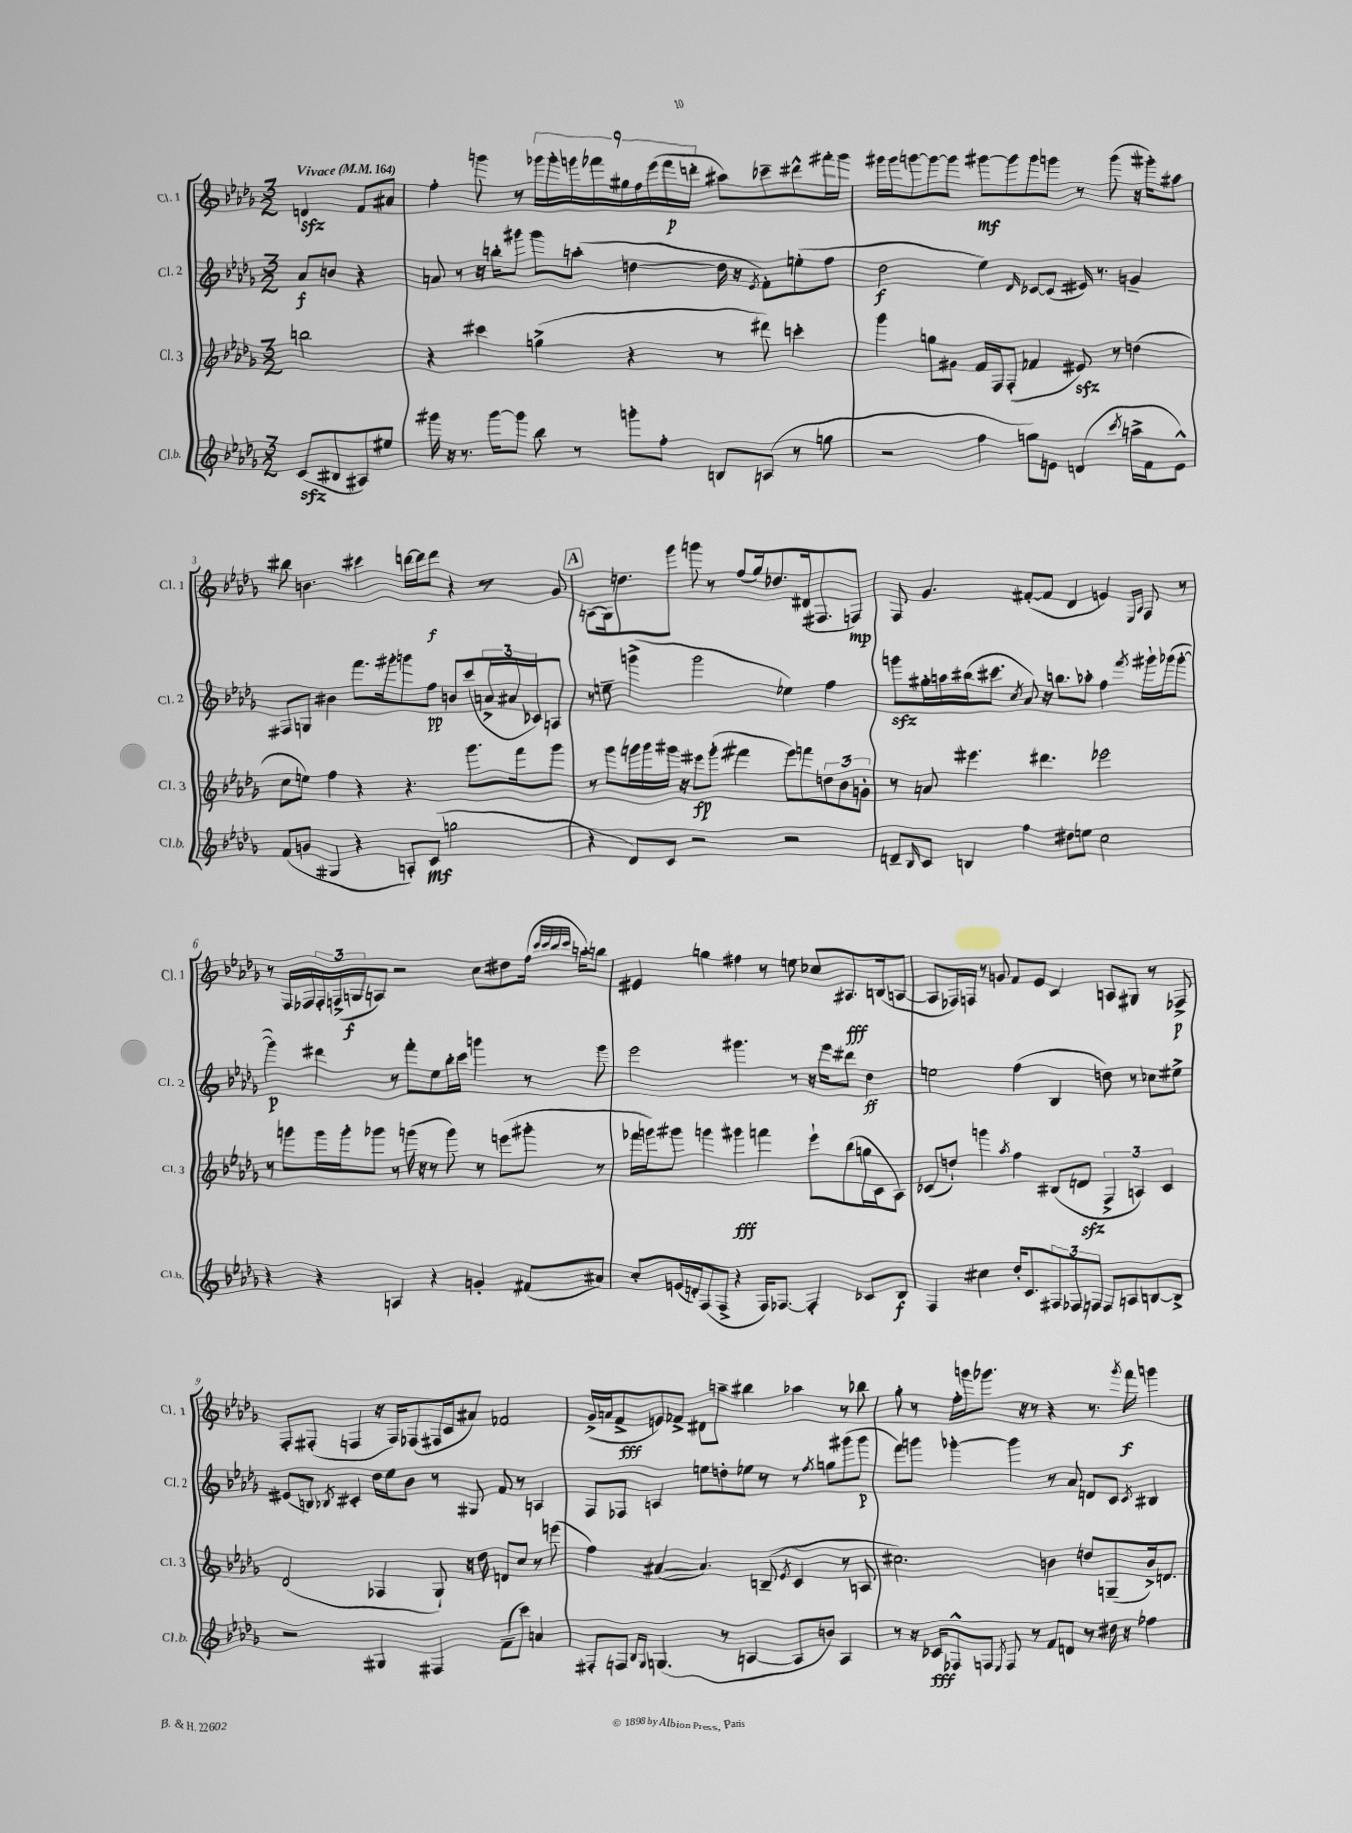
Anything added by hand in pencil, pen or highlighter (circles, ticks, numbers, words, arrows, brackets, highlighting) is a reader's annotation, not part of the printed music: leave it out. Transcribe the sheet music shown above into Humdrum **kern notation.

**kern	**kern	**kern	**kern
*staff4	*staff3	*staff2	*staff1
*clefG2	*clefG2	*clefG2	*clefG2
*k[b-e-a-d-g-]	*k[b-e-a-d-g-]	*k[b-e-a-d-g-]	*k[b-e-a-d-g-]
*M3/2	*M3/2	*M3/2	*M3/2
*MM164	*MM164	*MM164	*MM164
(8c	2bb	8a-	4d
8B#	.	8b	.
8A#)	.	4r	8f
8ee#	.	.	8a#
=	=	=	=
16ggg#	4r	8a	4ff'
16r	.	.	.
8.r	.	8r	.
.	4ccc#	16r	8ggg
[16ggg#	.	16bb'	.
8ggg#]	.	8ggg#	8r
8bb-	(4gg^	8ggg#	18ggg-
.	.	.	18ggg-'
.	.	.	18ggg
8r	.	(8aa'	.
.	.	.	18fff-
.	.	.	18gg#
8ggg'	4r	[4dd	.
.	.	.	18ff
.	.	.	(18eee-
8ff'	.	.	.
.	.	.	18fff-
.	.	.	18ddd'
8B	8r	16dd]	8aa#)
.	.	16r	.
.	.	8qe-	.
(8A	8ddd#)	8f')	8ccc-~
8r	4ccc'	(8ee'	8ddd#^^
8gg	.	8ff	16fff#'
.	.	.	16ggg
=	=	=	=
2r	4ggg-	2dd-	16ggg#
.	.	.	16ggg#
.	.	.	[8ggg
.	8gg	.	8ggg_
.	8g#	.	8ggg]
4ff	16f	4ee-)	[8ggg#
.	16F	.	.
.	(8F'	.	8ggg#]
.	.	16qqd-	.
8gg)	4f-	[8c-	8ggg#
8e	.	(8c-]	8ggg
(4d	8e#)	16e#)	8r
.	.	8.r	.
.	8r	.	(8ggg
8qccc	.	.	.
16aa^	(4dd	4g~	16r
16f	.	.	16ggg#')
8e^^)	.	.	8aa#
=	=	=	=
(8f	8cc	8F#	8bb#
8g	8ee)	8G	4.b
4G#	4ff	4b#	.
4r	4r	8.fff	4ccc#
.	.	16ggg#'	.
8A')	4.r	8ggg	[16ddd
.	.	.	16ddd]
(8c	.	8ff	8ddd
2gg	.	8b	4r
.	8.ggg-	(8ccc	.
.	.	24a^	8r
.	.	24a#	.
.	16fff	.	.
.	.	24c-)	.
.	8ggg-	8A	8g-
=	=	=	=
4r	8r	8r	(8A
.	8ggg-	8ee~	16G-)
.	.	.	8.dd
8d-)	16ggg	(4ggg^	.
.	16ggg	.	.
8c	16ggg#	.	8ggg-
.	16r	.	.
2r	8eee#	2ggg	8ggg
.	(8ggg#'	.	8r
.	4fff#	.	(8ff
.	.	.	16gg-)
.	.	.	8.dd-
2r	8eee#)	4ee-)	.
.	8fff	.	(16d#
.	.	.	8.F#
.	12dd	4ff	.
.	12b-	.	.
.	.	.	8F)
.	12g'	.	.
=	=	=	=
8d~	8r	8ggg	8F
16qqB-	.	.	.
8c	8a	16gg#'	4.g-
.	.	16aa	.
4B	4.eee#	(16bb#	.
.	.	8.ccc#	.
.	.	8qcc	.
4ff	.	8a-)	([8f#'
.	4.ddd#	16r	8f#]
.	.	8.bb	.
8dd#	.	.	4d-
8ee	.	8aa-'	.
2cc	2eee-	4ff	4e)
.	.	.	16qqE-
.	.	8qfff	16qqA-
.	.	16ggg#`	8F
.	.	(16ggg-	.
.	.	[8ggg-'	8r
=	=	=	=
4r	8r	4ggg-])	8r
.	8ggg	.	16F
.	.	.	16F-
4r	16ggg	4ddd#	24F-'
.	.	.	(24F^
.	16ggg'	.	.
.	.	.	24G
.	8ggg-	.	8A)
4A	8r	8r	2r
.	(16ggg	8fff'	.
.	16r	.	.
4r	8r	8ee-	.
.	8ggg)	16bb-'	.
.	.	16ccc	.
4g'	8r	4ggg	8cc
.	(8eee	.	8dd#
(8f#	8ggg#'	8r	(16ff
.	.	.	32qqccc
.	.	.	32qqccc
.	.	.	32qqbb-
.	.	.	32qqccc
.	.	.	16aa')
8a#)	8r	8ggg	8bb
=	=	=	=
8cc'	16fff-	2eee-	4e#
.	16ggg)	.	.
(16e	8ggg#	.	.
16d')	.	.	.
(8F	4ggg	.	4gg
8F^	.	.	.
4r	4ggg#	4.ggg#	4ff#
16F)	4fff	.	8r
[8.F-	.	.	.
.	.	8r	8ee
4F-']	8eee-`	16r	8cc-
.	.	16eee-	.
.	(8bb-	8ddd#	8.A#
8c-	16gg	4dd-	.
.	16c	.	(16B
8B-	8A-)	.	[8A
=	=	=	=
4F	(8c-	2ee	8A]
.	8dd`)	.	16F-)
.	.	.	16F
4cc#	4ggg	.	8r
.	.	.	8g
.	8qaa-	.	.
16dd-'	4ff	(4ff	8f
8.c	.	.	.
.	.	.	8e-
12F#	(8B#	4B-	4c
12F-	.	.	.
.	8d	.	.
12F	.	.	.
8F	6F^	8dd)	8A
8A	.	8r	8G#
.	6A)	.	.
[8B	.	8cc-	8r
.	6c-	.	.
8B^]	.	8ee#^	8F-^
=	=	=	=
2r	(2d-	(8e#	8F'
.	.	8B)	(8F#'
.	.	8qB-	.
.	.	4c#'	4F
4G#	4F-	16dd-	16r
.	.	16ee-	16F)
.	.	8b-	(8F-
4F#	8G-`)	8r	16F#
.	.	.	16c
.	16r	8G#	8a#)
.	16dd-	.	.
(8f~	8d	8f	2f-
8ccc)	8cc	8r	.
4a	8r	4A	.
.	(8eee	.	.
=	=	=	=
8F#'	4ff)	8F	(16g-^
.	.	.	16a
8F	.	8F-	8f^
16qqB-	.	.	.
16qqG-	.	.	.
(4.G	([4a#	4A	8e)
.	.	.	8f-^
.	4.a#])	8ee	8d#
8r	.	8dd'	8aa~
[4A	.	8ee-	4bb#
.	(8B~	8r	.
.	8qe-	.	.
8A]	4c	8r	4aa-
.	.	8qff	.
8b)	.	8gg	.
4A	8r	(8ggg#	8r
.	8A	8ggg#	8bb-
=	=	=	=
8r	2.cc#)	8fff)	8gg-'
16r	.	8ggg	8r
16c-	.	.	.
8F-^^	.	[4ggg-'	16ff'
.	.	.	16ggg
8F	.	.	8.ggg-
8qE-	.	.	.
8F	.	4ggg-]	.
.	.	.	16r
8r	.	.	8r
8f	4b	8r	4r
8d	.	8a-	.
8r	8dd	8d	8.r
16dd#	(8G~	8c	.
.	.	.	8qggg-
16r	.	.	16fff
.	.	8qc	.
4ff-	16b^)	4B#	4ggg
.	8.d	.	.
==	==	==	==
*-	*-	*-	*-
